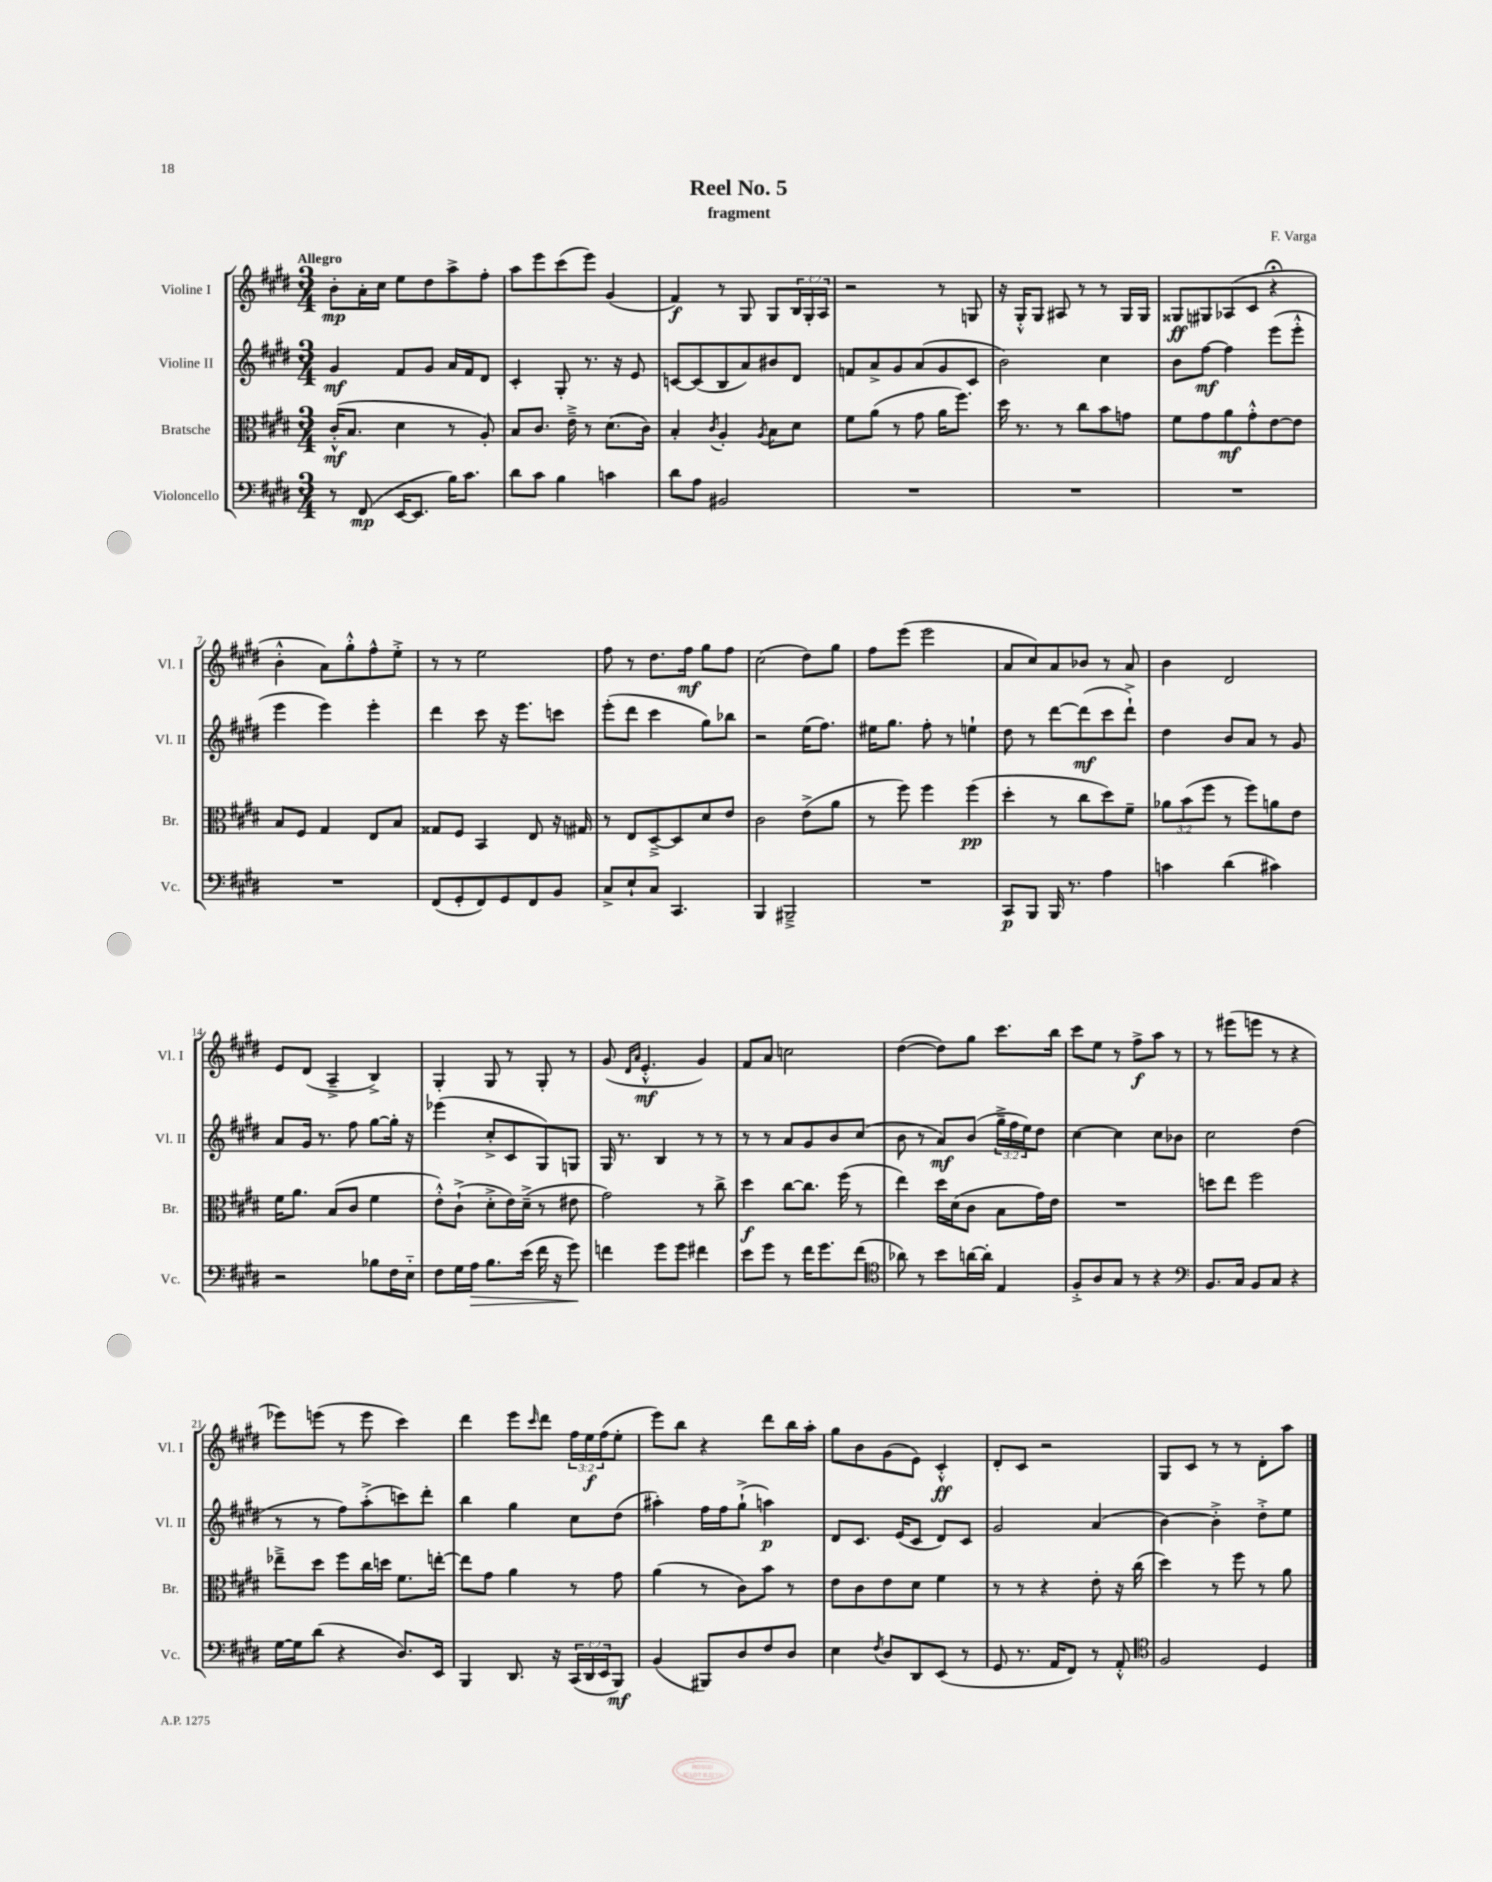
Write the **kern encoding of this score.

**kern	**kern	**kern	**kern
*staff4	*staff3	*staff2	*staff1
*clefF4	*clefC3	*clefG2	*clefG2
*k[f#c#g#d#]	*k[f#c#g#d#]	*k[f#c#g#d#]	*k[f#c#g#d#]
*M3/4	*M3/4	*M3/4	*M3/4
8r	(16c#'^^	4g#	8b'
.	8.B	.	.
(8FF#	.	.	16a'
.	.	.	16cc#
[16EE	4d#	8f#	8ee
8.EE]	.	.	.
.	.	8g#	8dd#
16B)	8r	16a	8aa^
8.c#	.	16f#	.
.	8A')	8d#	8ff#'
=	=	=	=
8d#	8B	4c#'	8aa
8c#	8.c#	.	8eee
4B	.	8G#'	(8ccc#
.	16e~^	.	.
.	8r	8.r	8eee)
4c	(8.d#	.	(4g#
.	.	16r	.
.	.	8e	.
.	16c#)	.	.
=	=	=	=
8d#	4B'	[8c	4f#)
8A	.	(8c]	.
.	8qc#	.	.
2BB#	4A'	8B	8r
.	.	8a)	8G#
.	8qA	.	.
.	8B	8b#	8G#
.	8d#	8d#	24B
.	.	.	24G#'
.	.	.	24A
=	=	=	=
2.r	8f#	8f	2r
.	(8a	8a^	.
.	8r	8g#	.
.	8g#	(8a	.
.	16a	8g#	8r
.	8.ff#)	.	.
.	.	8c#	8G
=	=	=	=
2.r	16dd#	2b)	16r
.	8.r	.	16G#'^^
.	.	.	8G#
.	8r	.	8A#
.	8cc#	.	8r
.	8b	4cc#	8r
.	8g	.	16G#
.	.	.	16G#
=	=	=	=
2.r	8f#	8b	8G##
.	8g#	[8ff#	8G#
.	8a	4ff#]	(8A-
.	8g#'^^	.	8c#
.	[8e	(8eee	4r;
.	8e]	8eee'^^	.
=	=	=	=
2.r	8B	4eee	4b'^^
.	8F#	.	.
.	4G#	4eee)	8a)
.	.	.	8gg#'^^
.	8E	4eee'	8ff#^^
.	8B	.	8ee'^
=	=	=	=
(8FF#	8G##	4ddd#	8r
8GG#'	8F#	.	8r
8FF#)	4BB	8ccc#	2ee
8GG#	.	16r	.
.	.	8.eee	.
8FF#	8E	.	.
8BB	16r	8ccc	.
.	16G#	.	.
=	=	=	=
8C#^	8r	(8eee'	8ff#
8E`	8E	8ddd#	8r
8C#	[8D#~^	4ccc#	8.dd#
4.CC#	8D#]	.	.
.	.	.	16ff#
.	8d#	8gg#)	8gg#
.	8e	8bb-	8ff#
=	=	=	=
4BBB	2c#	2r	(2cc#
2BBB#~^	.	.	.
.	(8e^	(16ee	8dd#)
.	.	8.ff#)	.
.	8a	.	8gg#
=	=	=	=
2.r	8r	16ee#	8ff#
.	.	8.gg#	.
.	8ff#)	.	(8eee
.	4ff#	8ff#'	2eee
.	.	8r	.
.	(4ff#	4ee`	.
=	=	=	=
8CC#	4dd#'	8dd#	8a
8BBB	.	8r	8cc#)
16BBB	8r	[8ddd#	8a
8.r	.	.	.
.	8cc#	(8ddd#]	8b-
4A	8dd#)	8ccc#	8r
.	8f#~	8ddd#`^)	8a
=	=	=	=
4c	12a-	4dd#	4b
.	(12b	.	.
.	12ff#	.	.
(4d#	8r	8b	2d#
.	8ff#)	8a	.
4c#)	8a	8r	.
.	8e	8g#	.
=	=	=	=
2r	16f#	8a	8e
.	8.a	.	.
.	.	16g#	(8d#
.	.	8.r	.
.	(8B	.	4A~^
.	8c#	8ff#	.
8B-	4f#	[8gg#	4B^)
16F#	.	16gg#']	.
16E'~	.	16r	.
=	=	=	=
8F#	8e'^^)	(4eee-	4G#'
16G#	(8c#`^	.	.
16A	.	.	.
8.B	8d#'^	8cc#'^	8G#
.	16e)	8c#	8r
(16e	(16d#~^	.	.
16f#	8r	8G#)	8G#'
16r	.	.	.
8g#)	8e#	8G	8r
=	=	=	=
4f	2g#)	16G#	(8g#
.	.	8.r	.
.	.	.	16qqd#
.	.	.	16qqa
.	.	.	4.e'^^
8g#	.	4B	.
8g#	.	.	.
4f#	8r	8r	4g#)
.	8cc#^	8r	.
=	=	=	=
8e	4dd#	8r	8f#
8g#	.	8r	8a
8r	[8cc#	8a	2cc
16f#	8.cc#]	8g#	.
8.g#	.	.	.
.	.	8b	.
.	(16ff#	.	.
(8f#	8r	(8cc#	.
=	=	=	=
*clefC4	*	*	*
8a-)	4ee)	8b	([4dd#
8r	.	8r	.
8b	16dd#	8a)	8dd#])
.	(16d#	.	.
[16a	8c#	(8b	8gg#
16a']	.	.	.
4E	8B	24gg#~^	8.ccc#
.	.	24ff#	.
.	.	24ee)	.
.	16g#)	8dd#	.
.	16e	.	16bb
=	=	=	=
8F#'^	2.r	[4cc#	8ccc#
8A	.	.	8ee
8G#	.	4cc#]	8r
8r	.	.	8ff#^
4r	.	8cc#	8aa
.	.	8b-	8r
=	=	=	=
*clefF4	*	*	*
8.BB	8dd	2cc#	8r
.	8ee	.	(8eee#
16C#	.	.	.
8BB	2ff#	.	8eee
8C#	.	.	8r
4r	.	(4dd#	4r
=	=	=	=
[16G#	8ee-~^	8r	8eee-)
16G#]	.	.	.
(8d#	8dd#	8r	(8eee
4r	8ff#	8ff#)	8r
.	16cc#	(8aa'^	8eee
.	16dd	.	.
8.D#)	8.f#	8ccc)	4ccc#)
.	.	8ddd#'	.
16EE	[16ee'	.	.
=	=	=	=
4BBB	8ee]	4bb	4ddd#
.	8g#	.	.
8.DD#	4a	4gg#	8eee
.	.	.	16qqccc#
.	.	.	8ddd#
16r	.	.	.
(24CC#	8r	8cc#	24ff#
24DD#	.	.	24ee
24EE	.	.	(24ff#
8BBB)	8g#	(8dd#	8ee'
=	=	=	=
(4BB	(4a	4aa#')	8eee)
.	.	.	8bb
8BBB#)	8r	16ff#	4r
.	.	16ff#	.
8D#	8c#)	(8gg#`^	.
8F#	8b	4aa)	8ddd#
8D#	8r	.	16bb
.	.	.	16aa'
=	=	=	=
4E	8e	8d#	8gg#
.	8c#	8.c#	8b
8qF#	.	.	.
8D#	8e	.	(8g#
.	.	(16e	.
8DD#	8d#	8c#	8e)
(8EE	4f#	8d#)	4c#'^^
8r	.	8c#	.
=	=	=	=
8GG#	8r	2g#	8d#'
8.r	8r	.	8c#
.	4r	.	2r
16AA	.	.	.
8FF#)	.	.	.
8r	8e'	(4a	.
8AA'^^	16r	.	.
.	(16cc#	.	.
=	=	=	=
*clefC4	*	*	*
2F#	4dd#)	[4b)	8G#
.	.	.	8c#
.	8r	4b'^]	8r
.	8ff#	.	8r
4D#	8r	8dd#'^	8d#'
.	8a	8ee	8aa
==	==	==	==
*-	*-	*-	*-
